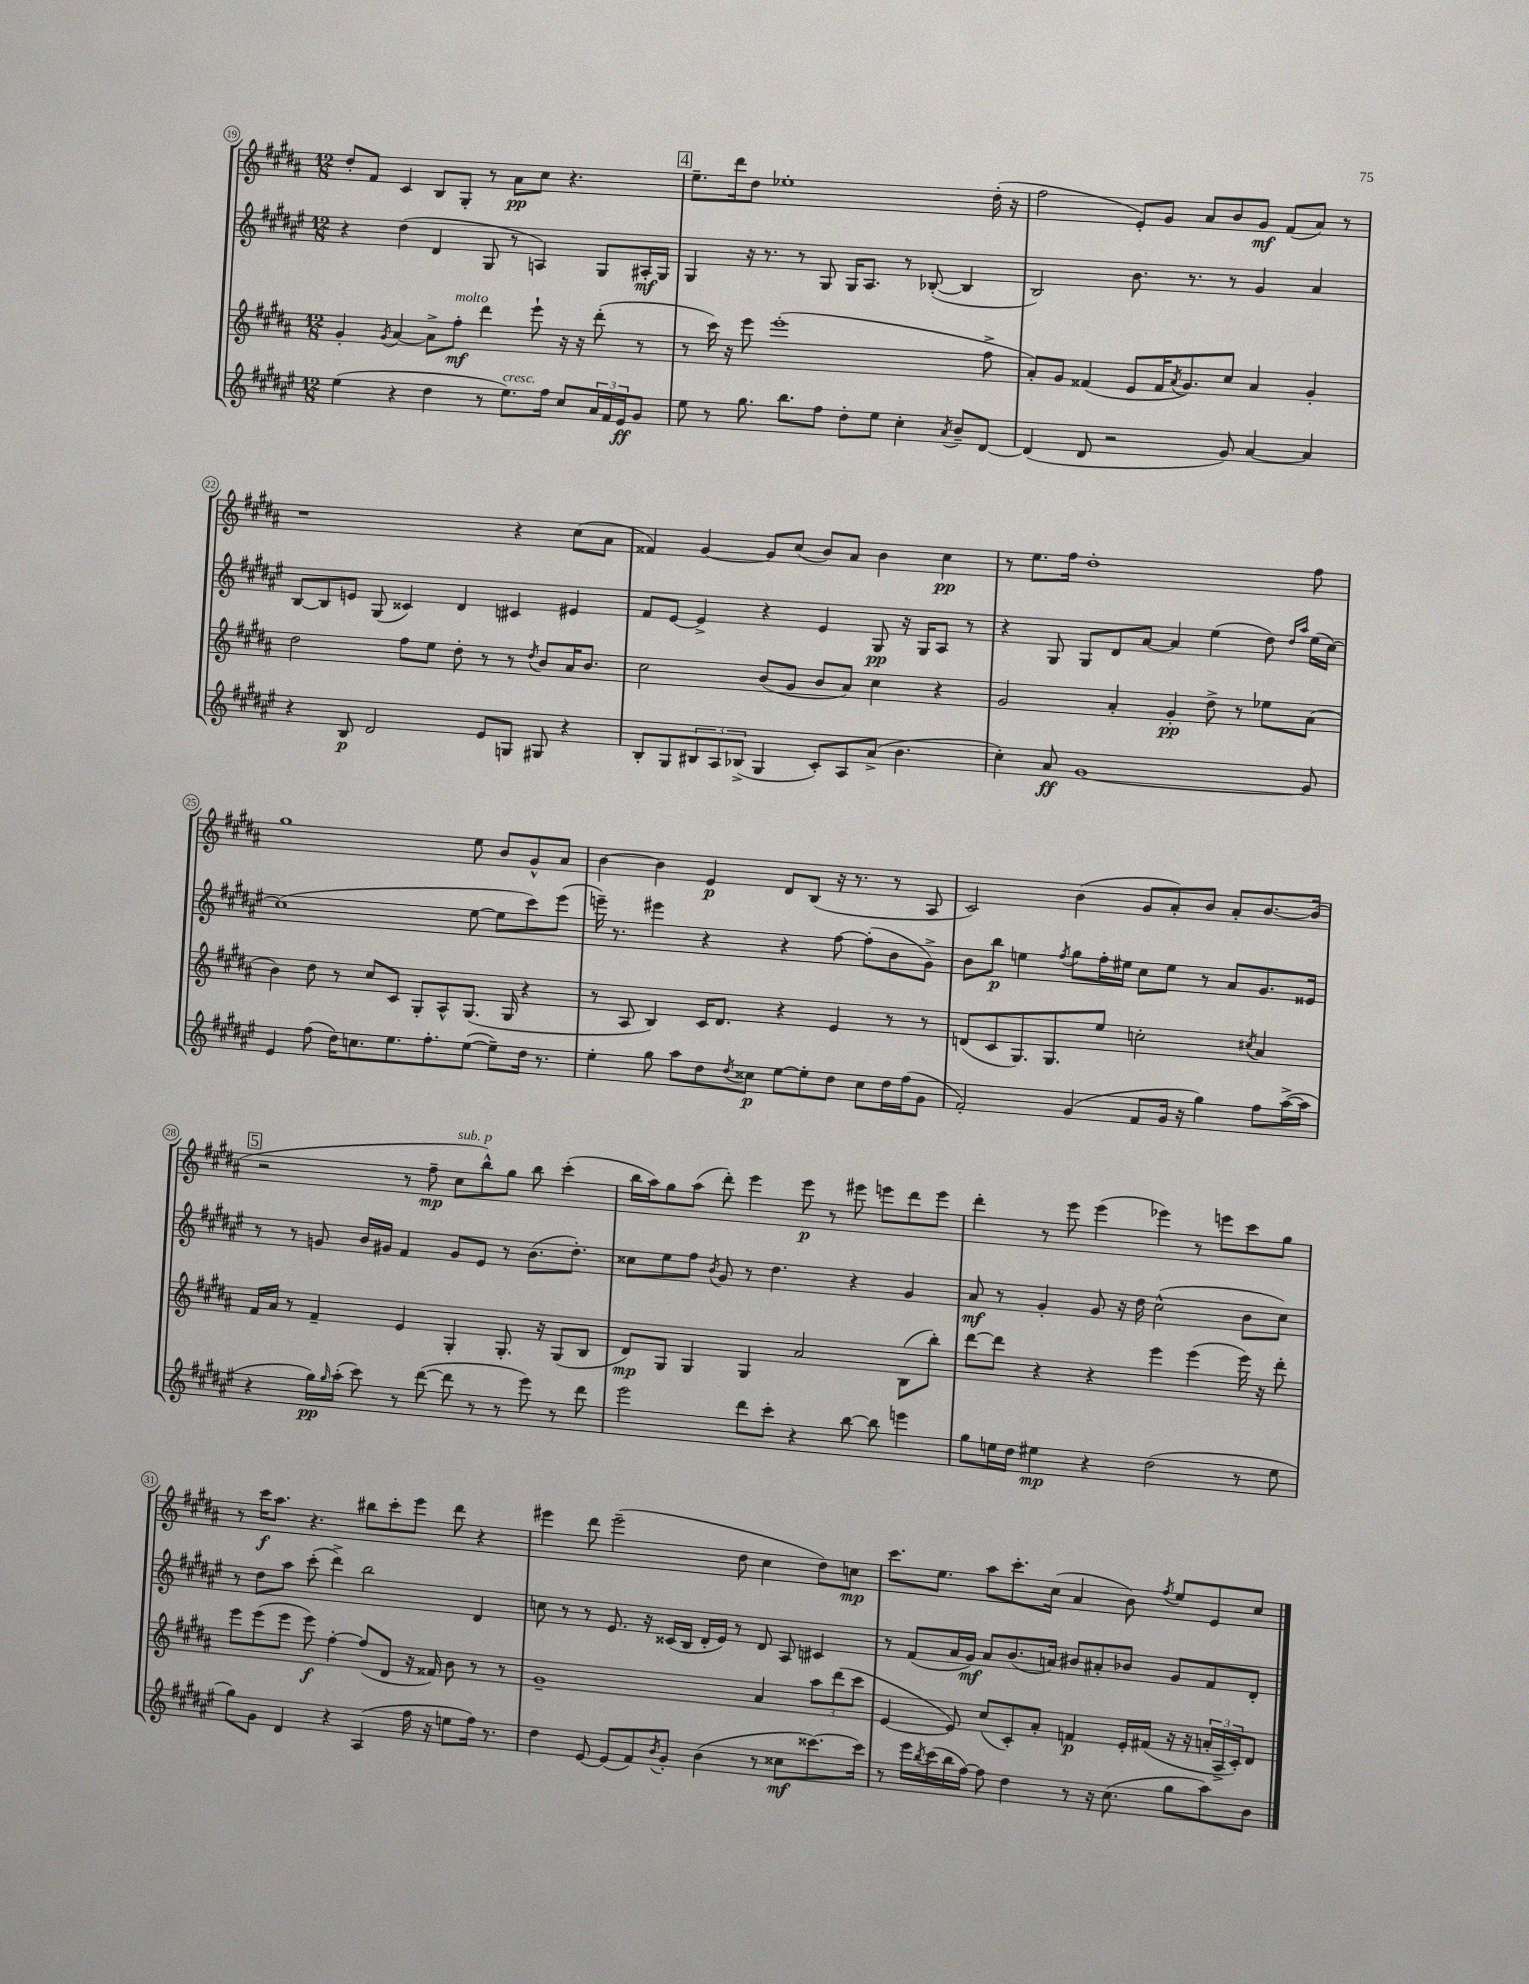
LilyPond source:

<<
\new StaffGroup <<
\new Staff = "s0" {
    \clef treble \key b \major \numericTimeSignature \time 12/8
    dis''8-. fis'8 cis'4 b8 gis8-. r8 ais'8\pp cis''8 r4. |
    \mark \markup { \box "4" } e''8.-- dis'''16 dis''8 ees''1-. dis''16-.( r16 |
    fis''2 e'8-.) gis'8 ais'8 b'8 gis'8\mf fis'8( ais'8) r8 |
    r1 r4 cis''8( ais'8 |
    fisis'4) gis'4~ gis'8 cis''8( b'8) ais'8 b'4 cis''4\pp |
    r8 e''8. fis''16 dis''1-. fis''8 |
    gis''1 e''8 b'8 gis'8-^ ais'8 |
    b'4~ b'4 e'4\p dis'8 b8( r16 r8. r8 ais8 |
    cis'2) b'4( gis'8 ais'8-.) b'8 ais'8-. b'8.~ b'16( |
    \mark \markup { \box "5" } r2 r8 fis''8--\mp cis''8^\markup { \italic "sub. p" } b''8-^) gis''8 b''8 cis'''4-.( |
    b''16 ais''16) gis''8 ais''8( dis'''8-.) e'''4 e'''8\p r8 eis'''8 e'''8 dis'''8 e'''8 |
    dis'''4-. r8 e'''8 e'''4( ees'''4) r8 e'''8 cis'''8 gis''8 |
    r8 cis'''16\f ais''8. r4. bis''8 cis'''8-. e'''8 dis'''8 r4 |
    eis'''4 dis'''8 eis'''2--( dis''8 cis''4 dis''8) c''8\mp |
    cis'''8. e''8. ais''8 cis'''8.-. cis''16( ais'4 b'8) \acciaccatura { fis''8 } e''8 e'8 cis''8 \bar "|." |
}
\new Staff = "s1" {
    \clef treble \key fis \major \numericTimeSignature \time 12/8
    r4 dis''4( dis'4 gis8 r8 a4) gis8 ais16-.\mf gis16 |
    \mark \markup { \box "4" } gis4 r16 r8. r8 gis8 gis16 ais8. r8 bes8~-.( bes4 |
    b2) b'8. r8. r8 gis'4 ais'4 |
    b8~ b8 e'8 gis8( cisis'4) dis'4 cis'4 eis'4 |
    fis'8 eis'8~ eis'4-> r4 eis'4 gis8\pp r16 gis16 ais8 r8 |
    r4 gis8 gis8 dis'8 ais'8~ ais'4 eis''4( dis''8) \grace { dis''16 ais''16 } eis''16( cis''16~) |
    cis''1( eis''8~ eis''8 cis'''8) eis'''8( |
    e'''16--) r8. eis'''4 r4 r4 fis''8~ fis''8-.( b'8 gis'8->) |
    b'8 b''8\p e''4 \acciaccatura { fis''8 } gis''8 fis''16-. eis''16 cis''8 eis''8 r8 ais'8 gis'8. eisis'16 |
    \mark \markup { \box "5" } r8 r8 g'8 b'16 gis'16 fis'4 gis'8 eis'8 r8 b'8.( dis''8.-.) |
    cisis''8 eis''8 fis''8 \acciaccatura { b'8 } gis'8 r8 dis''4. r4 gis'4 |
    ais'8\mf r8 gis'4-. gis'8 r16 dis''16 cis''2-^( b'8 cis''8) |
    r8 dis''8 ais''8 cis'''8-.( dis'''4->) b''2 dis'4 |
    c''8 r8 r8 eis'8. r16 cisis'16( b16 dis'16-. eis'16) r8 dis'8 ais8 cis'4 |
    r8 fis'8( ais'16 gis'16\mf) ais'8 b'8.( a'16) bis'8 ais'8-. bes'8 gis'8 fis'8 dis'8-. \bar "|." |
}
\new Staff = "s2" {
    \clef treble \key b \major \numericTimeSignature \time 12/8
    gis'4-. \acciaccatura { gis'8 } ais'4~ ais'8-> fis''8-.\mf^\markup { \italic "molto" } dis'''4 e'''8-! r16 r16 dis'''8-.( r8 |
    \mark \markup { \box "4" } r8 cis'''16) r16 e'''8 e'''1-.( fis''8-> |
    ais'8-.) gis'8 fisis'4( e'8 fisis'16 \acciaccatura { ais'8 } gis'8.) cis''8 ais'4 gis'4-. |
    dis''2 fis''8 e''8 dis''8-. r8 r8 \acciaccatura { dis''8 } b'8 ais'16 b'8. |
    cis''2 b'8( gis'8 b'8 ais'8) cis''4 r4 |
    gis'2 ais'4-. gis'4-.\pp dis''8-> r8 ees''8 ais'8( |
    b'4) dis''8 r8 cis''8 cis'8 gis8-. ais8-^ gis8.( gis16 r4 |
    r8 ais8 b4) cis'16 dis'8. r4 e'4 r8 r8 |
    d'8( cis'8 gis8.) gis8. e''8 c''2-. \acciaccatura { cis''8 } ais'4 |
    \mark \markup { \box "5" } fis'16 ais'16 r8 fis'4-- e'4 gis4-. gis8.-. r16 gis8( b8 |
    dis'8\mp) gis8 gis4 gis4 ais'2 b8( b''8-.) |
    dis'''8~ dis'''8 r4 r4 e'''4 e'''4( e'''16) r16 dis'''8-. |
    e'''8 e'''8( e'''8 e'''8\f) fis''4~-. fis''8( dis'8 r16 fisis'16) b'8 r8 r8 |
    gis'1-- ais'4 \tuplet 3/2 { ais''8 dis'''8( cis'''8 } |
    e'4~ e'8) cis''8( cis'8-.) ais'8-. f'4\p e'16-. fis'16( r16 r16 \tuplet 3/2 { a'16-. ais16-> cis'16-.) } dis'8 \bar "|." |
}
\new Staff = "s3" {
    \clef treble \key fis \major \numericTimeSignature \time 12/8
    eis''4( r4 dis''4 r8 eis''8.^\markup { \italic "cresc." }) fis''16 cis''8 \tuplet 3/2 { ais'16 fis'16 eis'16\ff } gis'8 |
    \mark \markup { \box "4" } eis''8 r8 gis''8. b''8. fis''8 dis''8-. eis''8 cis''4-. \acciaccatura { ais'8 } b'8-- dis'8~ |
    dis'4( dis'8 r2 gis'8) ais'4~ ais'4 |
    r4 b8\p dis'2 eis'8 g8 gis8 r4 |
    b8-. gis8 \tuplet 3/2 { bis8 ais8 bes8->( } gis4 cis'8-.) ais8 ais'8->( b'4. |
    cis''4-.) ais'8\ff gis'1~ gis'8 |
    eis'4 fis''8( dis''16) c''8. eis''8. fis''8.-. eis''8~( eis''8--) dis''16 r8. |
    eis''4-. gis''8 ais''8 dis''8 \acciaccatura { dis''8 } cisis''8\p eis''8~ eis''8-. dis''8 cisis''8 dis''16 fis''16( gis'8 |
    fis'2-.) gis'4( fis'8 gis'16 r16 gis''4) fis''8 ais''16~->( ais''16 |
    \mark \markup { \box "5" } r4 gis''16\pp) \grace { gis''16 } ais''16-.( cis'''8) r8 dis'''8~( dis'''8 r8 r8 eis'''8) r8 dis'''8 |
    eis'''2 dis'''8 cis'''8-. r4 b''8~ b''8 e'''4 |
    gis''8 e''16 dis''16 eis''4\mp r4 dis''2( r8 eis''8 |
    gis''8) gis'8 dis'4 r4 ais4( fis''16 r16 e''8 fis''16) r8. |
    dis''4 eis'8~ eis'8( fis'8) \acciaccatura { b'8 } gis'8-. b'4( r8 cisis''8\mf cisis'''8.~) cisis'''16 |
    r8 eis'''16 \acciaccatura { b''8 } cis'''16( b''16 fis''16~) fis''8 dis''4 r8 r16 cis''8.( gis''8 ais''8) b'8 \bar "|." |
}
>>
>>
\layout { \context { \Score currentBarNumber = #19 \override BarNumber.stencil = #(make-stencil-circler 0.1 0.3 ly:text-interface::print) } }
